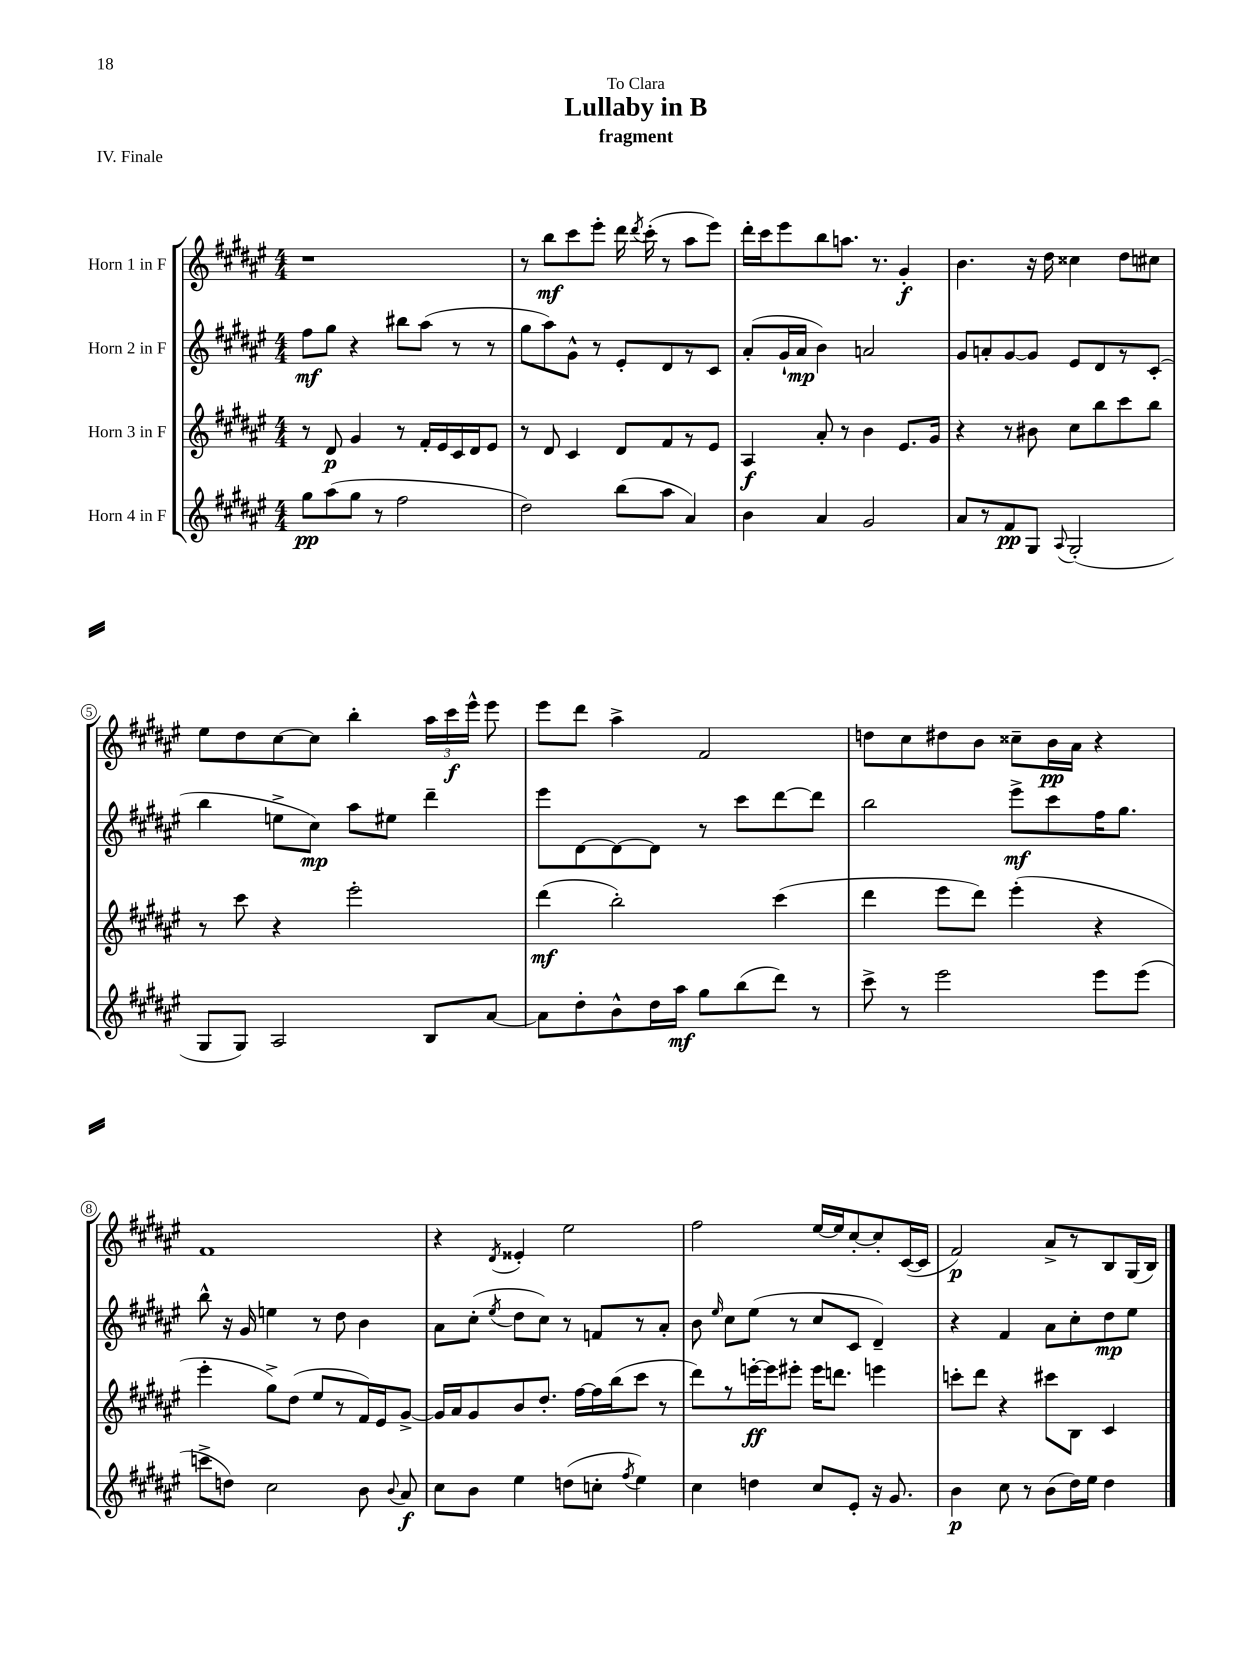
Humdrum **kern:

**kern	**dynam	**kern	**dynam	**kern	**dynam	**kern	**dynam
*part4	*part4	*part3	*part3	*part2	*part2	*part1	*part1
*staff4	*staff4	*staff3	*staff3	*staff2	*staff2	*staff1	*staff1
*I"Horn 4 in F	*	*I"Horn 3 in F	*	*I"Horn 2 in F	*	*I"Horn 1 in F	*
*clefG2	*	*clefG2	*	*clefG2	*	*clefG2	*
*k[f#c#g#d#a#e#]	*	*k[f#c#g#d#a#e#]	*	*k[f#c#g#d#a#e#]	*	*k[f#c#g#d#a#e#]	*
*M4/4	*	*M4/4	*	*M4/4	*	*M4/4	*
=1	=1	=1	=1	=1	=1	=1	=1
8gg#\L	pp	8r	.	8ff#\L	mf	1r	.
(8aa#\	.	8d#/	p	8gg#\J	.	.	.
8gg#\J	.	4g#/	.	4r	.	.	.
8r	.	.	.	.	.	.	.
2ff#\	.	8r	.	8bb#X\L	.	.	.
.	.	16f#'/LL	.	(8aa#\J	.	.	.
.	.	16e#/	.	.	.	.	.
.	.	16c#/	.	8r	.	.	.
.	.	16d#/J	.	.	.	.	.
.	.	8e#/J	.	8r	.	.	.
=2	=2	=2	=2	=2	=2	=2	=2
2dd#\)	.	8r	.	8gg#\L	.	8r	.
.	.	8d#/	.	8aa#\)	.	8bb\L	mf
.	.	4c#/	.	8g#^^\J	.	8ccc#\	.
.	.	.	.	8r	.	8eee#'\J	.
(8bb\L	.	8d#/L	.	8e#'/L	.	16ddd#\	.
.	.	.	.	.	.	8qddd#/	.
.	.	.	.	.	.	(16ccc#'\	.
8aa#\J	.	8f#/	.	8d#/	.	8r	.
4a#/)	.	8r	.	8r	.	8aa#\L	.
.	.	8e#/J	.	8c#/J	.	8eee#\J)	.
=3	=3	=3	=3	=3	=3	=3	=3
4b\	.	4A#/	f	(8a#'/L	.	16ddd#'\LL	.
.	.	.	.	.	.	16ccc#\J	.
.	.	.	.	16g#`/L	.	8eee#\	.
.	.	.	.	16a#/JJ	mp	.	.
4a#/	.	8a#'/	.	4b\)	.	8bb\	.
.	.	8r	.	.	.	8.aan\J	.
2g#/	.	4b\	.	2an/	.	.	.
.	.	.	.	.	.	8.r	.
.	.	8.e#/L	.	.	.	4g#'/	f
.	.	16g#/Jk	.	.	.	.	.
=4	=4	=4	=4	=4	=4	=4	=4
8a#/L	.	4r	.	8g#/L	.	4.b\	.
8r	.	.	.	8an'/	.	.	.
8f#/	pp	8r	.	[8g#/	.	.	.
8G#/J	.	8b#X\	.	8g#/J]	.	16r	.
.	.	.	.	.	.	16dd#\	.
8qqA#/	.	.	.	.	.	.	.
(2G#'/	.	8cc#\L	.	8e#/L	.	4cc##X\	.
.	.	8bb\	.	8d#/	.	.	.
.	.	8ccc#\	.	8r	.	8dd#\L	.
.	.	8bb\J	.	(8c#'/J	.	8cc#X\J	.
!!LO:LB:g=z
=5	=5	=5	=5	=5	=5	=5	=5
8G#/L	.	8r	.	4bb\	.	8ee#\L	.
8G#/J)	.	8ccc#\	.	.	.	8dd#\	.
2A#/	.	4r	.	8een^\L	.	[8cc#\	.
.	.	.	.	8cc#\J)	mp	8cc#\J]	.
.	.	2eee#'\	.	8aa#\L	.	4bb'\	.
.	.	.	.	8ee#X\J	.	.	.
8B/L	.	.	.	4ddd#~\	.	24aa#\LL	.
.	.	.	.	.	.	24ccc#\	f
.	.	.	.	.	.	24eee#^^\JJ	.
[8a#/J	.	.	.	.	.	8eee#\	.
=6	=6	=6	=6	=6	=6	=6	=6
8a#\L]	.	(4ddd#\	mf	8eee#\L	.	8eee#\L	.
8dd#'\	.	.	.	[8d#\	.	8ddd#\J	.
8b^^\	.	2bb'\)	.	8d#\_	.	4aa#^\	.
16dd#\L	.	.	.	8d#\J]	.	.	.
16aa#\JJ	mf	.	.	.	.	.	.
8gg#\L	.	.	.	8r	.	2f#/	.
(8bb\	.	.	.	8ccc#\L	.	.	.
8ddd#\J)	.	(4ccc#\	.	[8ddd#\	.	.	.
8r	.	.	.	8ddd#\J]	.	.	.
=7	=7	=7	=7	=7	=7	=7	=7
8ccc#^\	.	4ddd#\	.	2bb\	.	8ddn\L	.
8r	.	.	.	.	.	8cc#\	.
2eee#\	.	8eee#\L	.	.	.	8dd#X\	.
.	.	8ddd#\J)	.	.	.	8b\J	.
.	.	(4eee#'\	.	8eee#^\L	mf	8cc##X~\L	.
.	.	.	.	8ccc#\	.	16b\L	pp
.	.	.	.	.	.	16a#\JJ	.
8eee#\L	.	4r	.	16ff#\K	.	4r	.
.	.	.	.	8.gg#\J	.	.	.
(8eee#\J	.	.	.	.	.	.	.
!!LO:LB:g=z
=8	=8	=8	=8	=8	=8	=8	=8
8cccn^\L	.	4eee#'\	.	8bb^^\	.	1f#	.
8ddn\J)	.	.	.	16r	.	.	.
.	.	.	.	16g#/	.	.	.
2cc#\	.	8gg#^\L)	.	4een\	.	.	.
.	.	(8dd#\J	.	.	.	.	.
.	.	8ee#/L	.	8r	.	.	.
.	.	8r	.	8dd#\	.	.	.
8b\	.	16f#/L)	.	4b\	.	.	.
.	.	16e#/J	.	.	.	.	.
8qqb/	.	.	.	.	.	.	.
8a#/	f	[8g#^/J	.	.	.	.	.
=9	=9	=9	=9	=9	=9	=9	=9
8cc#\L	.	16g#/LL]	.	8a#\L	.	4r	.
.	.	16a#/J	.	.	.	.	.
8b\J	.	8g#/	.	(8cc#'\J	.	.	.
.	.	.	.	8qee#/	.	8qd#/	.
4ee#\	.	8b/	.	8dd#\L	.	4e##X'/	.
.	.	8.dd#'/J	.	8cc#\J)	.	.	.
(8ddn\L	.	.	.	8r	.	2ee#\	.
.	.	[16ff#\LL	.	.	.	.	.
8ccn'\J	.	16ff#\]	.	8fn/L	.	.	.
.	.	(16bb\J	.	.	.	.	.
8qff#/	.	.	.	.	.	.	.
4ee#\)	.	8ccc#\J	.	8r	.	.	.
.	.	8r	.	8a#'/J	.	.	.
=10	=10	=10	=10	=10	=10	=10	=10
4cc#\	.	8ddd#\L)	.	8b\	.	2ff#\	.
.	.	.	.	16qqee#/	.	.	.
.	.	8r	.	8cc#\L	.	.	.
4ddn\	.	[16eeen'\L	ff	(8ee#\J	.	.	.
.	.	16eee\J]	.	.	.	.	.
.	.	8eee#X'\J	.	8r	.	.	.
8cc#/L	.	16eee#\KL	.	8cc#/L	.	[16ee#/LL	.
.	.	8.dddn\J	.	.	.	16ee#/J]	.
8e#'/J	.	.	.	8c#/J	.	[8cc#'/	.
16r	.	4eeen\	.	4d#~/)	.	8cc#'/]	.
8.g#/	.	.	.	.	.	.	.
.	.	.	.	.	.	([16c#/L	.
.	.	.	.	.	.	16c#/JJ]	.
=11	=11	=11	=11	=11	=11	=11	=11
4b\	p	8cccn'\L	.	4r	.	2f#/)	p
.	.	8ddd#\J	.	.	.	.	.
8cc#\	.	4r	.	4f#/	.	.	.
8r	.	.	.	.	.	.	.
(8b\L	.	8ccc#X\L	.	8a#\L	.	8a#^/L	.
16dd#\L)	.	8B\J	.	8cc#'\	.	8r	.
16ee#\JJ	.	.	.	.	.	.	.
4dd#\	.	4c#/	.	8dd#\	mp	8B/	.
.	.	.	.	8ee#\J	.	(16G#/L	.
.	.	.	.	.	.	16B/JJ)	.
==	==	==	==	==	==	==	==
*-	*-	*-	*-	*-	*-	*-	*-
